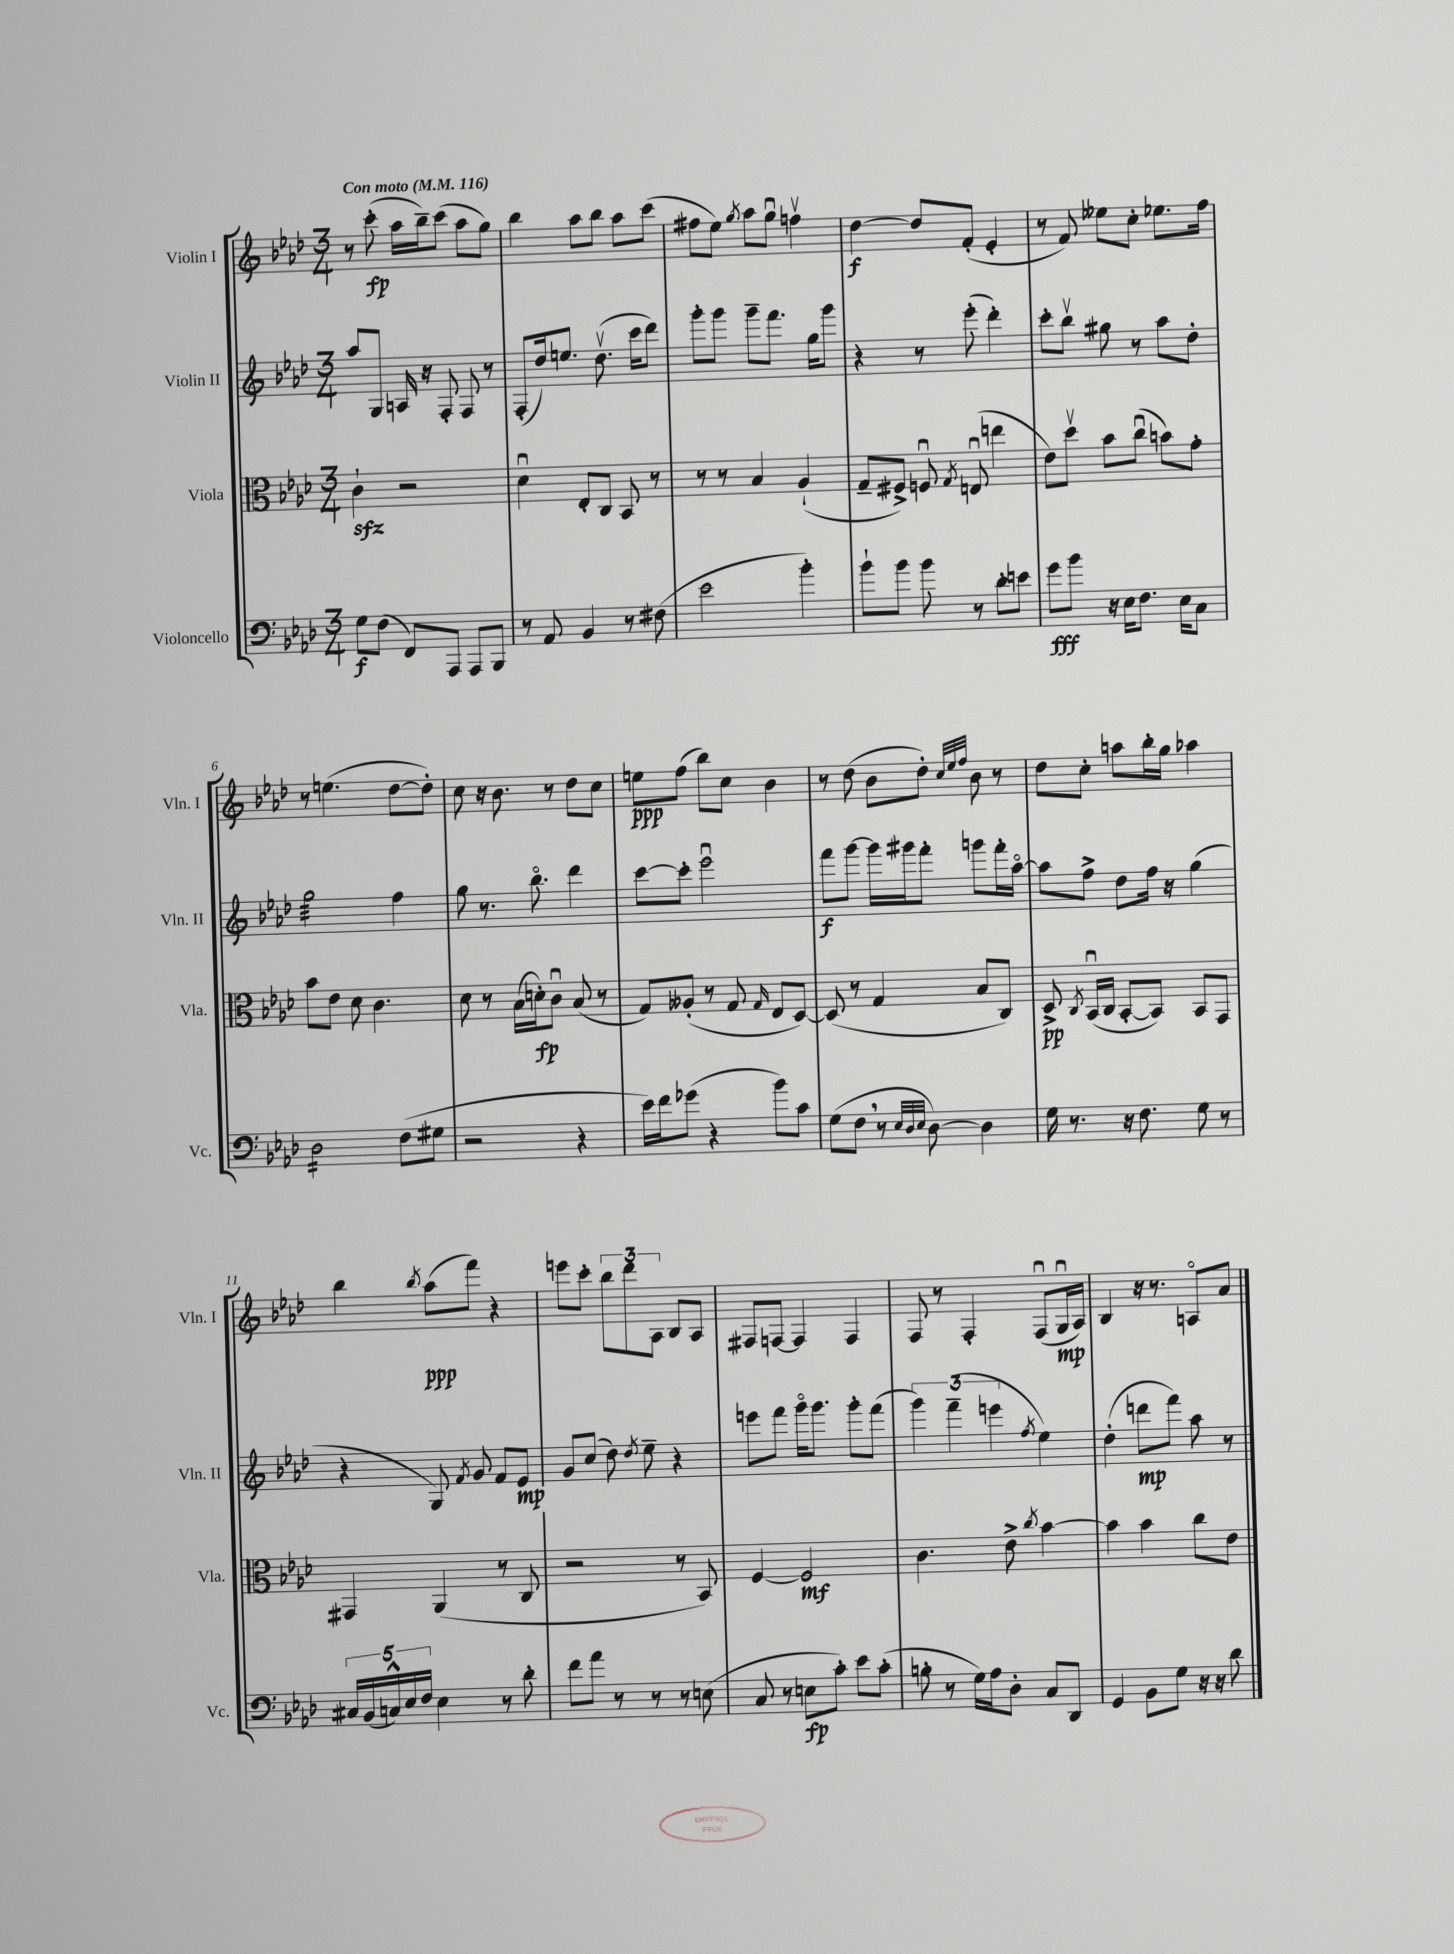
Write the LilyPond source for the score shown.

<<
\new StaffGroup <<
\new Staff = "s0" \with { instrumentName = "Violin I" shortInstrumentName = "Vln. I" } {
    \clef treble \key aes \major \numericTimeSignature \time 3/4 \tempo "Con moto" 4 = 116
    \autoBeamOff r8 c'''8-.\fp( aes''16[ bes''16--) c'''8]( aes''8[ g''8]) |
    bes''4 aes''8[ bes''8] aes''8[ c'''8]( |
    fis''8[ ees''8]) \acciaccatura { g''8 } aes''8[ g''8]\downbow f''4\upbow |
    des''4~\f des''8[ f'8]-.( ees'4-. |
    r8 f'8) eeses''8[ c''8]-. ees''8.[ f''16] |
    r8 e''4.( des''8[~ des''8]-.) |
    c''8 r16 bes'8. r8 des''8[ c''8] |
    e''8[\ppp f''8]( bes''8[) c''8] bes'4 |
    r8 des''8( bes'8[ des''8]-.) \grace { c''32[ ees''32 f''32] } bes'8 r8 |
    des''8[ c''8]-. a''8[ bes''16-. g''16] aes''4 |
    bes''4 \acciaccatura { bes''8 } aes''8[\ppp( f'''8]) r4 |
    e'''8[ c'''8]-. \tuplet 3/2 { bes''8[ des'''8 aes8] } bes8[ aes8] |
    fis8[ f8]~ f4 f4 |
    f8 r8 f4-. f8[\downbow( g16\downbow\mp aes16]) |
    bes4 r16 r8. a8[\flageolet aes'8] \bar "|." |
}
\new Staff = "s1" \with { instrumentName = "Violin II" shortInstrumentName = "Vln. II" } {
    \clef treble \key aes \major \numericTimeSignature \time 3/4
    \autoBeamOff aes''8[ g8] a16 r16 f8-. f8 r8 |
    f8[-.( des''16) e''8.] des''8.\upbow( c'''16[ des'''8]) |
    g'''8[-. g'''8] g'''8[-- f'''8.] g''16[ g'''8] |
    r4 r8 ees'''8-.( des'''4-.) |
    c'''8[-. bes''8]\upbow gis''8 r8 aes''8[ des''8]-. |
    g''2:32 f''4 |
    g''8 r8. bes''8.\flageolet des'''4 |
    c'''8[~ c'''8]-. ees'''2\downbow |
    f'''8[\f g'''8]~ g'''16[ gis'''16 f'''8]-. g'''8[ f'''16-. aes''16]~\flageolet |
    aes''8[ f''8]-> des''8[ f''16] r16 g''4( |
    r4 g8) \acciaccatura { f'8 } g'8 f'8[ ees'8]\mp |
    g'8[ c''8]( des''8) \acciaccatura { des''8 } ees''8-- r4 |
    e'''8[ f'''8] g'''16[\flageolet g'''8.] g'''8[-. f'''8]( |
    \tuplet 3/2 { g'''4) f'''4--( e'''4 } \acciaccatura { f''8 } ees''4) |
    des''4-.( d'''8[\mp f'''8]) aes''8 r8 \bar "|." |
}
\new Staff = "s2" \with { instrumentName = "Viola" shortInstrumentName = "Vla." } {
    \clef alto \key aes \major \numericTimeSignature \time 3/4
    \autoBeamOff c'4-!\sfz r2 |
    des'4\downbow ees8[-. c8] bes,8 r8 |
    r8 r8 bes4 aes4-!( |
    g8[-- fis8]->) f8\downbow \acciaccatura { g8 } e8\downbow( e''4 |
    ees'8[) des''8]\upbow bes'8[ c''8]\downbow( b'8[) g'8]-. |
    bes'8[ ees'8] des'8 c'4. |
    des'8 r8 bes16[( d'16-.\fp) c'8]\downbow bes8( r8 |
    g8[) aeses8]-.( r8 g8 \grace { g16 } ees8[ des8]~) |
    des8( r8 g4 bes8[ c8]) |
    des8->\pp \acciaccatura { c8 } bes,16[\downbow( c16] bes,8[~-. bes,8]) bes,8[ g,8] |
    gis,4 aes,4( r8 c8 |
    r2 r8 bes,8) |
    f4~ f2\mf |
    c'4. ees'8-> \acciaccatura { c''8 } bes'4~ |
    bes'4 bes'4 c''8[ ees'8] \bar "|." |
}
\new Staff = "s3" \with { instrumentName = "Violoncello" shortInstrumentName = "Vc." } {
    \clef bass \key aes \major \numericTimeSignature \time 3/4
    \autoBeamOff g8[\f f8]( f,8[) aes,,8] aes,,8[ bes,,8] |
    r8 aes,8 bes,4 r8 fis8( |
    ees'2 bes'4-.) |
    bes'8[-! bes'8] bes'8 r8 des'8[-. e'8] |
    g'8[\fff bes'8] r16 ees16[ f8.] ees16[ c8] |
    des2:16 f8[( gis8] |
    r2 r4 |
    ees'16[) f'16 ges'8]( r4 bes'8[) c'8] |
    g8[( f8] \breathe r8 \grace { ees32[ des32 ees32] } des8~) des4 |
    g16 r8. r16 f8. g8 r8 |
    \tuplet 5/4 { cis16[ bes,16( c16-^) ees16 f16] } ees4 r8 des'8-. |
    f'8[ aes'8] r8 r8 r8 e8( |
    c8 r8 e8[\fp c'8]-.) ees'8[ c'8]-.( |
    b8-. r8 g16[) aes16 des8]-. c8[ des,8] |
    g,4 bes,8[ g8] r16 r16 des'8 \bar "|." |
}
>>
>>
